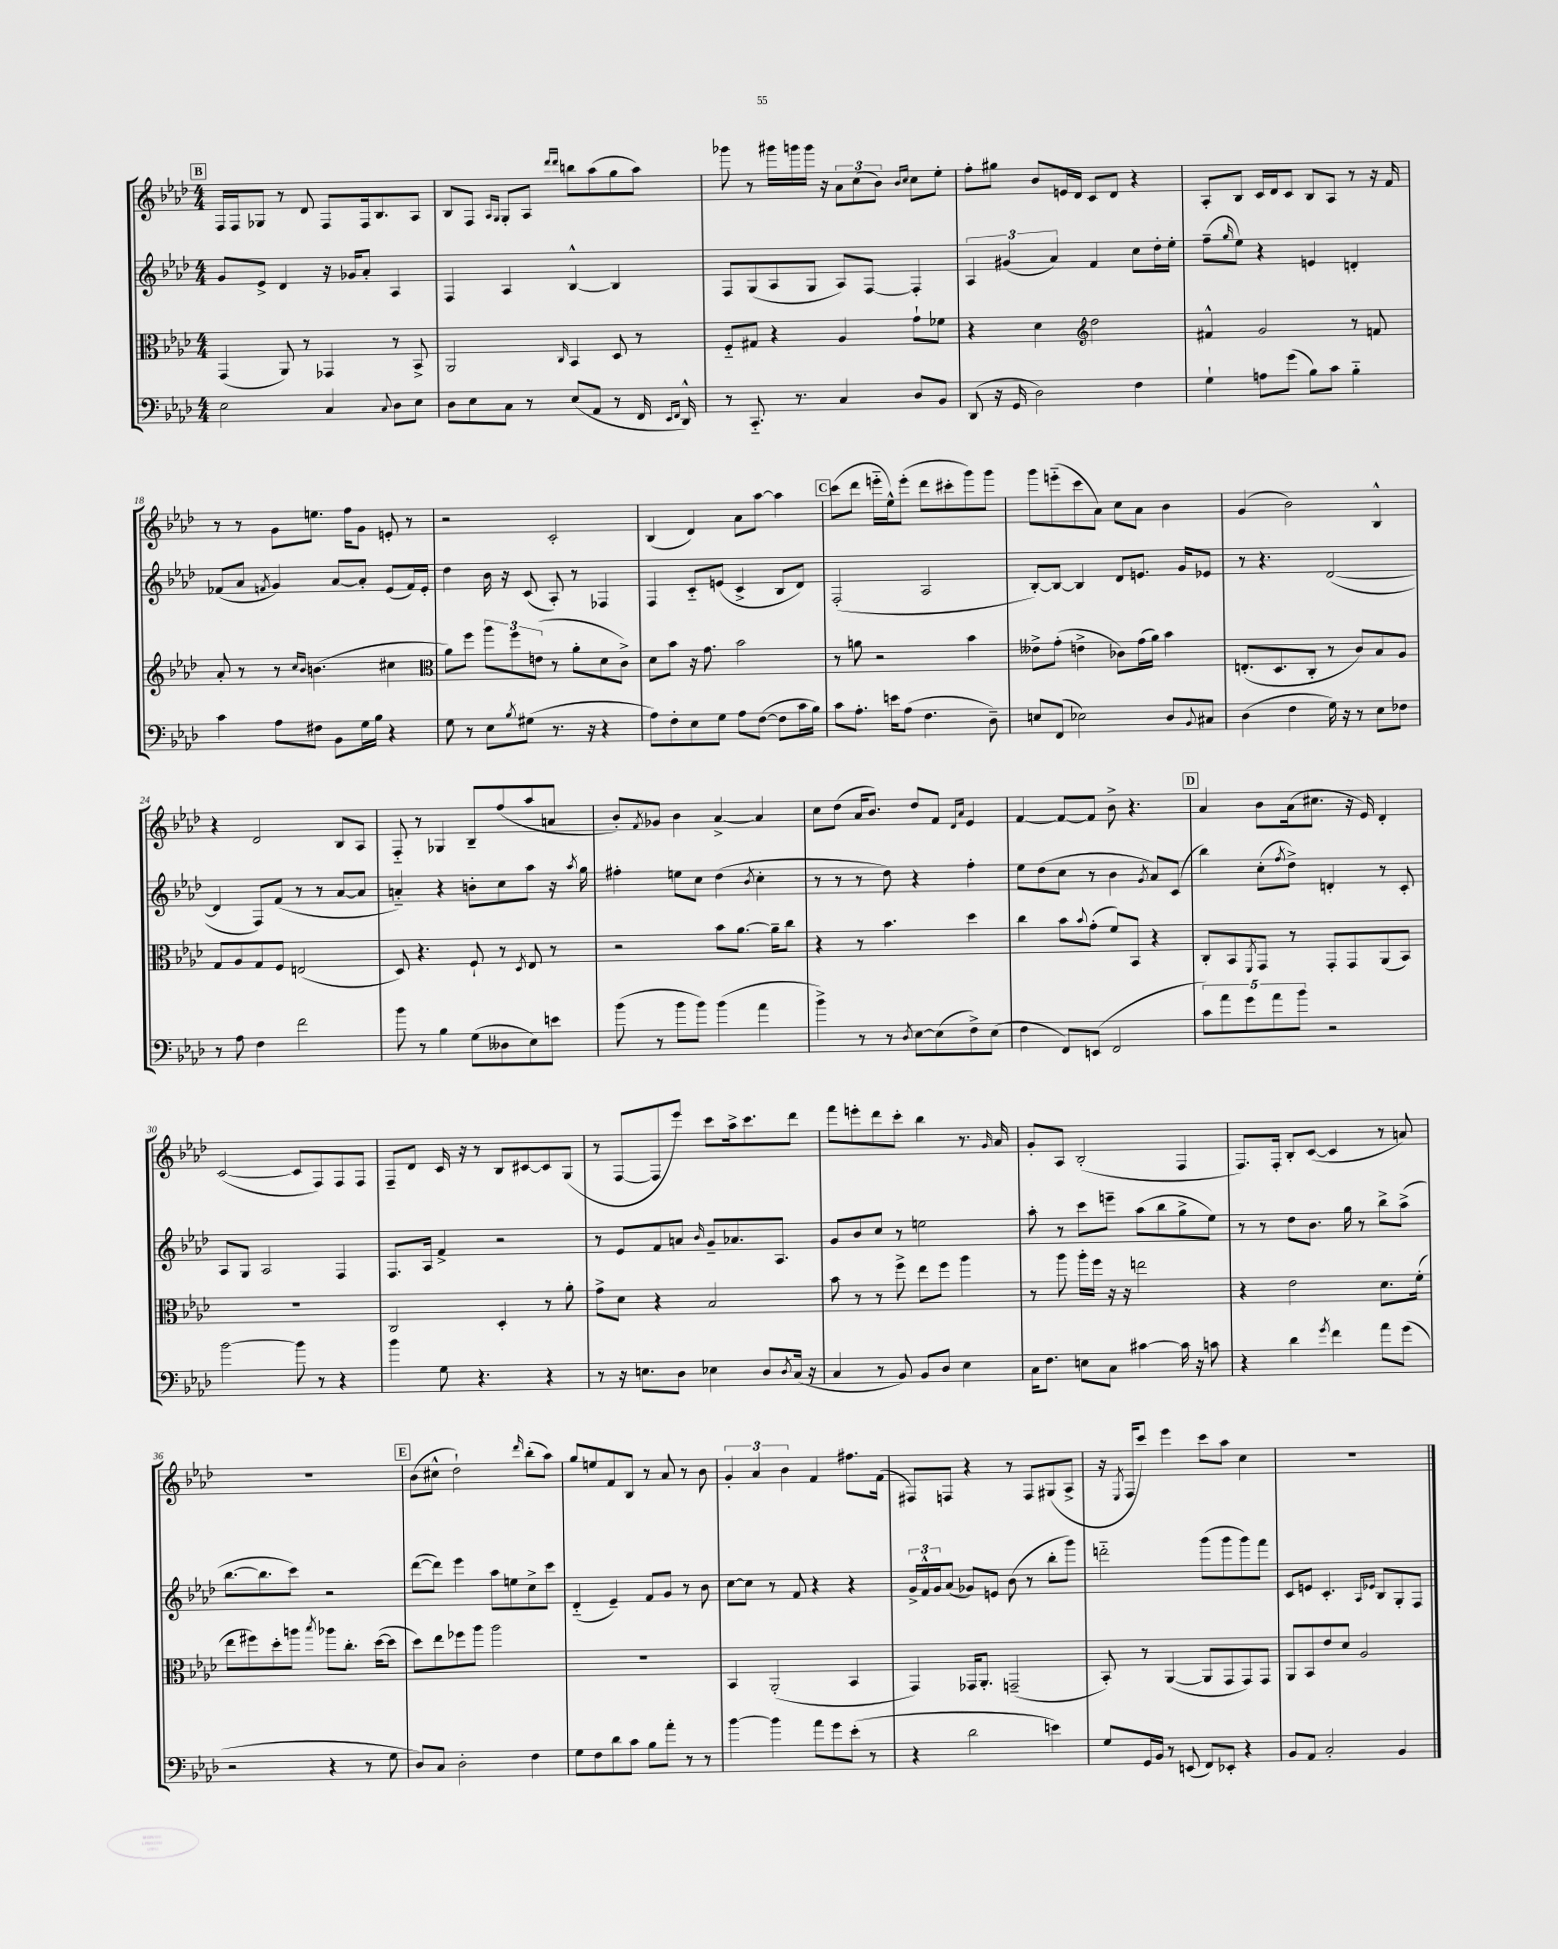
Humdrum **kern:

**kern	**kern	**kern	**kern
*staff4	*staff3	*staff2	*staff1
*clefF4	*clefC3	*clefG2	*clefG2
*k[b-e-a-d-]	*k[b-e-a-d-]	*k[b-e-a-d-]	*k[b-e-a-d-]
*M4/4	*M4/4	*M4/4	*M4/4
2E-	(4GG	8g	16F
.	.	.	16F
.	.	8e-^	8G-
.	8AA-)	4d-	8r
.	8r	.	8d-
4C	4GG-	16r	8F
.	.	16g-	.
.	.	8a-'	16F
.	.	.	8.B-
8qqC	.	.	.
8D-	8r	4A-	.
8E-	8BB-^	.	8A-
=	=	=	=
8D-	2AA-	4F	8B-
8E-	.	.	8F
.	.	.	16qqA-
.	.	.	16qqG
8C	.	4A-	8G'
8r	.	.	8A-
.	.	.	16qqddd-
.	16qqC	.	16qqddd-
(8E-	4BB-	[4B-^^	8bb
8AA-	.	.	(8aa-
8r	8D-	4B-]	8gg
16FF	8r	.	8aa-)
16qqEE-	.	.	.
16qqFF	.	.	.
16DD-^^)	.	.	.
=	=	=	=
8r	8F'~	8F	8ggg-
8.CC'~	8G#	(8G	8r
.	4r	8A-	16ggg#
8.r	.	.	16ggg
.	.	8G	16ggg
.	.	.	16r
4C	4A-	8A-)	12a-
.	.	.	(12cc
.	.	[8F	.
.	.	.	12b-)
.	.	.	16qqb-
.	.	.	16qqcc
8D-	8g`	4F']	8cc
8BB-	8f-	.	8ee-'
=	=	=	=
(8DD-	4r	6A-	8ff'
16r	.	.	8gg#
.	.	(6g#	.
16GG	.	.	.
2D-)	4d-	.	8b-
.	.	6a-)	.
.	.	.	16e
.	.	.	16d-
*	*clefG2	*	*
.	2dd-	4f	8c
.	.	.	8d-
4F	.	8cc	4r
.	.	16dd-'	.
.	.	16ee-'	.
=	=	=	=
4G`	4f#^^	(8ff~	8A-'
.	.	16qqgg	.
.	.	8ee-)	8B-
8A	2g	4r	16c
.	.	.	16d-
(8g	.	.	8c
8B-)	.	4e	8B-
8c	.	.	8A-
4B-'~	8r	4d'	8r
.	8f	.	16r
.	.	.	16f
=	=	=	=
4c	8a-'	(8f-	8r
.	8r	8a-	8r
.	.	8qf	.
8A-	8r	4g)	8g
.	16qqcc	.	.
.	16qqb-	.	.
8F#	(4.b	.	8.ee
8BB-	.	[8a-	.
.	.	.	16ff
16G	.	8a-']	8g
16B-	.	.	.
4r	4cc#	(8e-	8e'
.	.	16f)	8r
.	.	16e-'	.
=	=	=	=
*	*clefC3	*	*
8G	8a-)	4dd-	2r
8r	8ff	.	.
8E-	12aa-	16b-	.
.	.	16r	.
.	12ff	.	.
8qB-	.	.	.
(8G#	.	(8c	.
.	(12e	.	.
8.r	8r	8A-')	2c'
.	8a-'	8r	.
16r	.	.	.
4r	8d-	4F-	.
.	8c^)	.	.
=	=	=	=
8A-)	8d-	4F	(4B-
8F'	8b-	.	.
8E-	16r	8c'~	4d-)
.	8.g	.	.
8G	.	(8e	.
8A-	2b-	4c^	8a-
([8F	.	.	[8aa-
8F]	.	8B-	4aa-]
16c	.	8d-)	.
16B-)	.	.	.
=	=	=	=
8c	8r	(2F'	(8ccc
8.A-'	8a	.	8ddd-
.	2r	.	16eee'~
16e	.	.	16ee-^^)
(8A-	.	.	(8eee'
4.F	.	2A-	8ddd-
.	.	.	8ccc#'
.	4b-	.	8ggg)
8D-~)	.	.	8ggg
=	=	=	=
8E	8e--^	[8B-')	8ggg
(8FF	(8g'	8B-_	(8eee'~
2E-)	4e^	4B-]	8ccc
.	.	.	8a-)
.	8c-)	8d-	8cc
.	(16g	8.e	8a-
.	16a-)	.	.
8D-	4b-	.	4b-
.	.	16g	.
8qqBB-	.	.	.
8C#	.	8e-	.
=	=	=	=
(4D-	(8.E'	8r	(4g
.	.	4.r	.
.	8.D-	.	.
4F	.	.	2b-)
.	8C'	.	.
16G)	8r	([2d-	.
16r	.	.	.
8r	8c)	.	.
8E-	8B-	.	4B-^^
8F-	8A-	.	.
=	=	=	=
8r	8G	4d-]	4r
8A-	8A-	.	.
4F	8G	8F)	2d-
.	8F	(8f	.
2f	(2E	8r	.
.	.	8r	.
.	.	[8a-	8B-
.	.	8a-]	8A-
=	=	=	=
8b-	8D-)	4a'~)	8F'~
8r	4.r	.	8r
4B-	.	4r	4G-
(8G	8F`	8b'	8B-~
8D--	8r	8cc	(8ff
.	8qD-	.	.
8E-)	8E-	8aa-	8aa-
8e	8r	16r	8a
.	.	8qaa-	.
.	.	16gg	.
=	=	=	=
(8b-	2r	4ff#'	8b-')
.	.	.	8qf
8r	.	.	8g-
8b-	.	8ee	4b-
8b-)	.	8cc	.
(4b-	8b-	(4dd-	[4a-^
.	[8.a-	.	.
.	.	8qb-	.
4a-	.	4cc'	4a-]
.	16a-~]	.	.
.	8cc	.	.
=	=	=	=
4b-^)	4r	8r	8cc
.	.	8r	(8dd-
8r	8r	8r	16a-
.	.	.	8.b-)
8r	4.b-	8dd-)	.
8qD-	.	.	.
[8E-	.	4r	8dd-
(8E-]	.	.	8f
.	.	.	16qqd-
.	.	.	16qqa-
8F^)	4dd-	4ff'	4e-
(8E-	.	.	.
=	=	=	=
4F	4cc	8ee-	[4f
.	.	(8dd-	.
8FF)	8b-	8cc	8f_
.	8qqb-	.	.
(8EE	(8g'	8r	8f]
2FF	8f)	4b-	8b-^
.	8BB-	.	4.r
.	.	8qg	.
.	4r	8a-)	.
.	.	(8c	.
=	=	=	=
10c)	8C'	4bb-)	4a-
10a-	.	.	.
.	8BB-	.	.
10g	.	.	.
.	8qFF	.	.
.	8GG	(8cc'	8b-
10a-	.	.	.
.	.	8qff	.
.	8r	8dd-^)	(16a-
10b-	.	.	.
.	.	.	8.cc#
2r	8GG'	4d'	.
.	8GG	.	16r
.	.	.	16e-)
.	(8AA-	8r	4d-'
.	8BB-)	8c'	.
=	=	=	=
[2b-	1r	8A-	([2c
.	.	8G	.
.	.	2A-	.
8b-]	.	.	8c]
8r	.	.	8F)
4r	.	4F	8F
.	.	.	8F
=	=	=	=
4b-	2C	8.F	8F~
.	.	.	8d-
.	.	16A-	.
8G	.	4f^	16c
.	.	.	16r
4.r	.	.	8r
.	4D-'	2r	8B-
.	.	.	[8c#
4r	8r	.	8c#]
.	8a-'	.	(8G
=	=	=	=
8r	8g^	8r	8r
16r	8d-	8e-	[8F
8.E	.	.	.
.	4r	8f	8F]
8D-	.	8a	8eee-)
.	.	16qqb-	.
4E-	2B-	8g~	8ccc
.	.	8.a-	16aa-^
.	.	.	8.ccc
8D-	.	.	.
.	.	8.A-	.
8qD-	.	.	.
(16C	.	.	8ddd-
16r	.	.	.
=	=	=	=
4C	8b-	8g	8fff
.	8r	8b-	8eee'
8r	8r	8cc	8ddd-
8BB-)	8ff^	8r	8ccc'
8BB-	8ee-	2ee	4bb-
8D-	8ff	.	.
4E-	4aa-	.	8.r
.	.	.	16qqg
.	.	.	16a-
=	=	=	=
16C	8r	8aa-'	8g'
8.F	.	.	.
.	8aa-	8r	8A-
8E	16aa-'	8ccc	(2B-'
.	16ff	.	.
8C	16r	8eee~	.
.	16r	.	.
[4c#	2ee	(8aa-	.
.	.	8bb-	.
16c#]	.	8gg^	4F
16r	.	.	.
8c	.	8ee-)	.
=	=	=	=
4r	4r	8r	8.F)
.	.	8r	.
.	.	.	16F'
4d-	2e-	8dd-	8B-'
.	.	8.b-	([8c
8qg	.	.	.
4f	.	.	4c]
.	.	16gg	.
.	.	8r	.
8a-	8.d-	8bb-^	8r
(8g	.	(8aa-^	8a)
.	(16f'	.	.
=	=	=	=
2r	8ee-	[8.bb-	1r
.	8ff#)	.	.
.	.	8.bb-]	.
.	8dd-'	.	.
.	8aa	8ccc)	.
.	8qbb-	.	.
4r	8aa-	2r	.
.	8.cc'	.	.
8r	.	.	.
.	([16dd-	.	.
8G	8dd-]	.	.
=	=	=	=
8D-)	8dd-)	([8ddd-	(8b-
8C	8ee-	8ddd-])	8cc#^^
2D-'	8ff-	4eee-	2dd-`)
.	8aa-	.	.
.	2aa-	8aa-	.
.	.	8ee	.
.	.	.	16qqddd-
4F	.	8cc^	(8bb-'
.	.	8ccc	8aa-)
=	=	=	=
8G	1r	(4d-'~	8gg
8F	.	.	8ee
8d-	.	4e-~)	8f
8c	.	.	8B-
8B-	.	8f	8r
8a-'	.	8g	8a-
8r	.	8r	8r
8r	.	8b-	8b-
=	=	=	=
[4b-	4BB-	[8cc	6g'
.	.	8cc]	.
.	.	.	6a-
4b-]	(2AA-'	8r	.
.	.	.	6b-
.	.	8f	.
8a-	.	4r	4f
8g	.	.	.
(8e-'	4BB-	4r	8.ff#
8r	.	.	.
.	.	.	(16f
=	=	=	=
4r	4GG)	24g^	8F#)
.	.	24f^^	.
.	.	24g	.
.	.	(8a-	8F
2d-	16GG-	8g-)	4r
.	8.AA-'	.	.
.	.	8e	.
.	(2GG~	(8b-	8r
.	.	8r	8F
4e)	.	8bb-'	(8G#
.	.	8ggg)	8A-^
=	=	=	=
8G	8BB-')	2ddd'~	16r
.	.	.	8qE-
.	.	.	16F
16GG	8r	.	8ccc)
16BB-	.	.	.
8r	([4AA-	.	4eee-
(8EE	.	.	.
8FF)	8AA-]	(8ggg	8ccc
8EE-'	8GG	8ggg	8aa-
4r	8GG)	8ggg)	4cc
.	8GG	8fff	.
=	=	=	=
8BB-	8AA-	8c	1r
8AA-	8BB-	8e	.
2C'	8e-	4.c'	.
.	8d-	.	.
.	2A-	.	.
.	.	16qqA-	.
.	.	16qqe-	.
.	.	8B-	.
4BB-	.	8G'	.
.	.	8F	.
==	==	==	==
*-	*-	*-	*-
